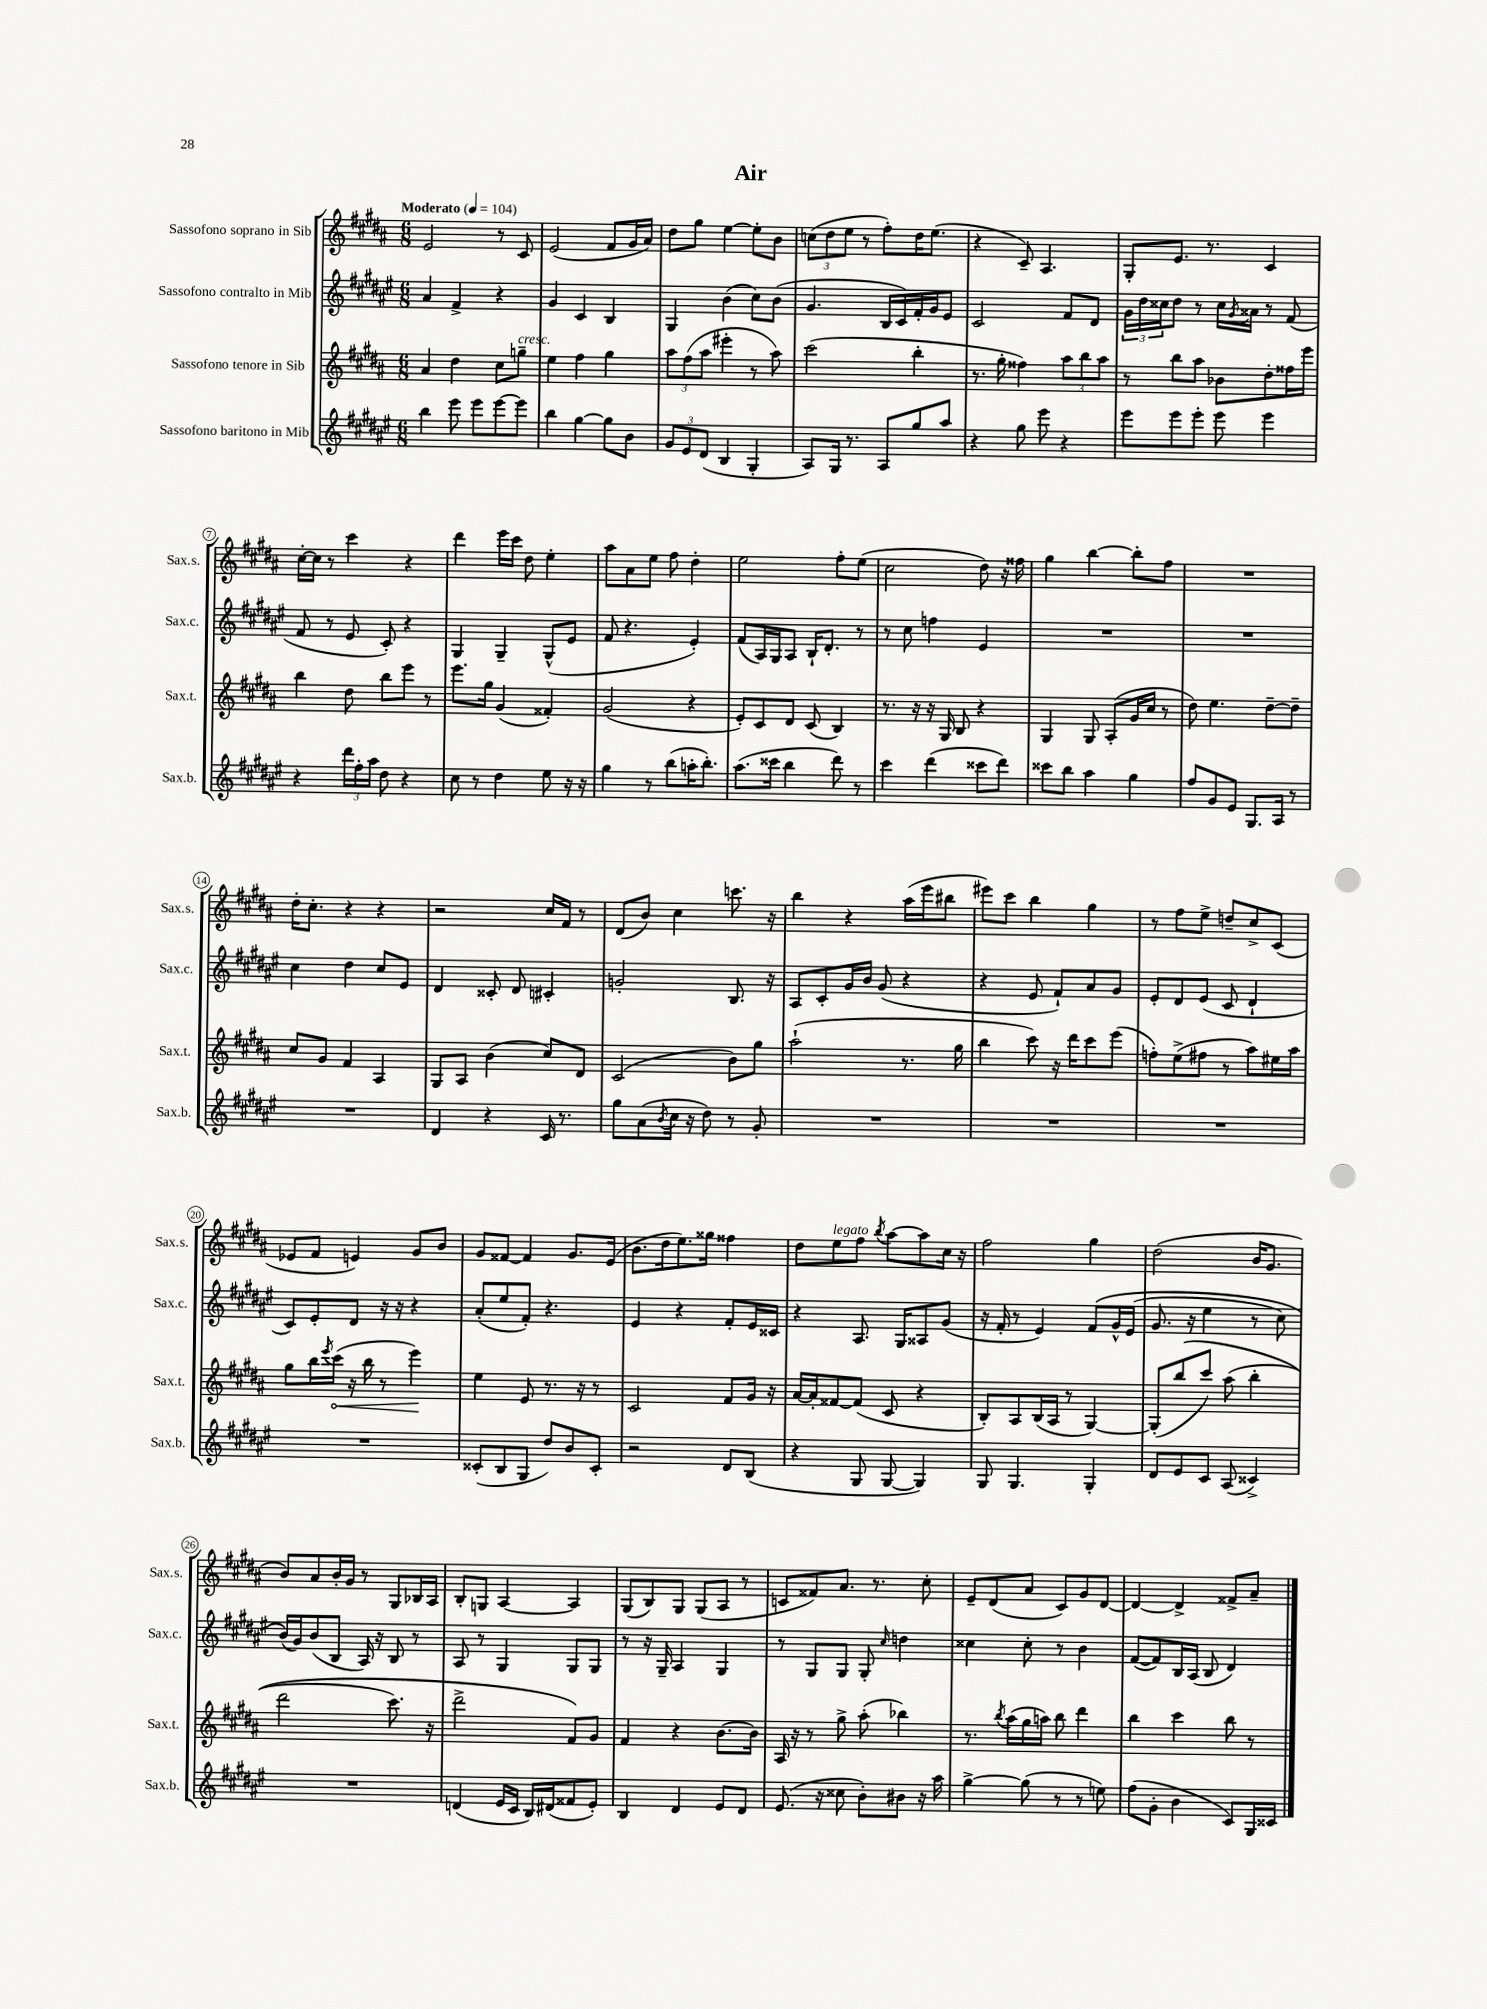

**kern	**kern	**kern	**kern
*staff4	*staff3	*staff2	*staff1
*clefG2	*clefG2	*clefG2	*clefG2
*k[f#c#g#d#a#e#]	*k[f#c#g#d#a#]	*k[f#c#g#d#a#e#]	*k[f#c#g#d#a#]
*M6/8	*M6/8	*M6/8	*M6/8
*MM104	*MM104	*MM104	*MM104
4bb	4a#	4a#	2e
8eee#	4dd#	4f#^	.
8eee#	.	.	.
[8eee#	8cc#	4r	8r
8eee#]	8gg~	.	8c#
=	=	=	=
4bb	4ee	4g#	(2e
[4gg#	4ff#	4c#	.
8gg#]	4gg#	4B	8f#
8b	.	.	16g#
.	.	.	16a#)
=	=	=	=
12g#	12aa#	4G#	8dd#
12e#	(12ff#	.	.
.	.	.	8gg#
(12d#	12aa#	.	.
4B	4eee#'	(4b	[4ee
4G#'	8r	8cc#)	8ee']
.	8aa#)	(8b	8b
=	=	=	=
8A#)	(2ccc#	4.g#	(12cc
.	.	.	12dd#
16G#	.	.	.
.	.	.	12ee
8.r	.	.	.
.	.	.	8r
8A#	.	16B	8ff#')
.	.	16c#)	.
8gg#	4bb'	16f#'	16dd#
.	.	16g#	(8.ee
8aa#	.	8e#	.
=	=	=	=
4r	8.r	2c#	4r
.	16gg#'	.	.
8gg#	4ff##)	.	8c#~)
8eee#	.	.	4.A#
4r	12aa#	8f#	.
.	12bb	.	.
.	.	8d#	.
.	12aa#	.	.
=	=	=	=
8eee#	8r	24g#	8G#'
.	.	24dd#	.
.	.	24cc##	.
8eee#	8bb	8dd#	8.e
8eee#'	8aa#	8r	.
.	.	.	8.r
8eee#	8b-	16cc##	.
.	.	8qg#	.
.	.	16a##	.
4eee#	8dd#'	8r	4c#
.	16ff##	(8f#	.
.	16eee	.	.
=	=	=	=
4r	4bb	8f#	[16cc#'
.	.	.	16cc#]
.	.	8r	8r
24ddd#	8dd#	8e#	4ccc#
24ff#'	.	.	.
24aa#	.	.	.
8dd#	8bb	8c#')	.
4r	8eee	4r	4r
.	8r	.	.
=	=	=	=
8cc#	8.eee	4G#	4ddd#
8r	.	.	.
.	16gg#	.	.
4dd#	(4g#	4G#~	16eee
.	.	.	16ccc#
.	.	.	8dd#
8ee#	4f##')	(8G#^^	4ee'
16r	.	8e#	.
16r	.	.	.
=	=	=	=
4gg#	(2g#	8f#	8aa#
.	.	4.r	8a#
8r	.	.	8ee
(8bb	.	.	8ff#
16aa'	4r	4e#')	4dd#'
8.bb')	.	.	.
=	=	=	=
(8.aa#	8e')	(8f#	2ee
.	8c#	16A#)	.
16ccc##	.	16G#	.
4bb	8d#	8A#	.
.	(8c#	16B`	.
.	.	8.d#'	.
8ddd#)	4B)	.	8ff#'
8r	.	8r	(8ee
=	=	=	=
4ccc#	8.r	8r	2cc#
.	.	8cc#	.
.	16r	.	.
(4ddd#	16r	4ff	.
.	16G#	.	.
.	8B	.	.
8ccc##	4r	4e#	8dd#)
8ddd#)	.	.	16r
.	.	.	16ff##
=	=	=	=
8ccc##	4G#	2.r	4gg#
8bb	.	.	.
4aa#	8G#	.	[4bb
.	(8A#'	.	.
4gg#	16g#	.	8bb']
.	16cc#	.	.
.	8r	.	8ff#
=	=	=	=
8ff#	8dd#)	2.r	2.r
8g#	4.ee	.	.
8e#	.	.	.
8.G#	.	.	.
.	[8dd#~	.	.
16A#	.	.	.
8r	8dd#~]	.	.
=	=	=	=
2.r	8cc#	4cc#	16dd#'
.	.	.	8.cc#'
.	8g#	.	.
.	4f#	4dd#	4r
.	4A#	8cc#	4r
.	.	8e#	.
=	=	=	=
4d#	8G#	4d#	2r
.	8A#	.	.
4r	(4b	8c##'	.
.	.	8d#	.
16c#	8cc#)	4c#'	16cc#
8.r	.	.	16f#
.	8d#	.	8r
=	=	=	=
8gg#	(2c#	2g'	(8d#
(8a#	.	.	8b)
8qb	.	.	.
16cc#	.	.	4cc#
16r	.	.	.
8dd#)	.	.	.
8r	8b)	8.B	8.ccc
8g#'	8gg#	.	.
.	.	16r	16r
=	=	=	=
2.r	(2aa#`	8A#	4bb
.	.	8c#'	.
.	.	16g#	4r
.	.	16b	.
.	.	(8g#	.
.	8.r	4r	(16aa#
.	.	.	16eee
.	.	.	8bb#
.	16gg#	.	.
=	=	=	=
2.r	4bb	4r	8eee#)
.	.	.	8ccc#
.	8ccc#)	8e#	4bb
.	16r	8f#`)	.
.	16ddd#	.	.
.	8ccc#	8a#	4gg#
.	(8eee	8g#	.
=	=	=	=
2.r	8ff')	8e#'	8r
.	(8ee^	8d#	8ff#
.	8ff#	(8e#	8ee^
.	8r	8c#	8dd~
.	8aa#)	4d#`	8cc#^
.	16ee#	.	(8c#
.	16aa#	.	.
=	=	=	=
2.r	8gg#	8c#)	8e-
.	16bb	8e#'	8f#
.	8qeee	.	.
.	(16ccc#	.	.
.	16r	8d#	4e)
.	16bb	.	.
.	8r	16r	.
.	.	16r	.
.	4eee)	4r	8g#
.	.	.	8b
=	=	=	=
(8c##'	4ee	(8a#'	8g#
8B	.	8ee#	[8f##
8G#	8e	8f#')	4f##]
8dd#)	8.r	4.r	.
8b	.	.	8.g#
.	16r	.	.
8c##'	8r	.	.
.	.	.	(16e
=	=	=	=
2r	2c#	4e#	8.b
.	.	.	16dd#
.	.	4r	8.ee)
.	.	.	16gg##
8d#	8f#	8f#'	4ff##
(8B	16g#	16e#	.
.	16r	16c##	.
=	=	=	=
4r	[16a#	4r	8dd#
.	16a#']	.	.
.	[8f##	.	8ee
8G#	(8f##]	8.A#	8ff#
.	.	.	8qbb
[8G#	8c#	.	[8aa#
.	.	16G#	.
4G#])	4r	8A##	8aa#]
.	.	(8g#	16cc#
.	.	.	16r
=	=	=	=
8G#	8B')	16r	2ff#
.	.	16f#'	.
4.G#	8A#	8r	.
.	(16B	4e#)	.
.	16A#	.	.
.	8r	.	.
4G#'	[4G#)	&(8f#	4gg#
.	.	16g#^^	.
.	.	(16e#	.
=	=	=	=
8d#	(8G#']	8.g#	(2dd#
8e#	&(8bb	.	.
.	.	16r	.
8c#	8ccc#)	4ee#	.
(8A#	(8aa#	.	.
4c##^)	4bb'	8r	16b
.	.	.	8.g#
.	.	8cc#)	.
=	=	=	=
2.r	2ddd#	(16b&)	8b)
.	.	16g#)	.
.	.	(8b	8a#
.	.	8B	16b'
.	.	.	16g#
.	.	16A#)	8r
.	.	16r	.
.	8.ccc#)	8B	8G#
.	.	8r	16B-
.	16r	.	16A#
=	=	=	=
(4d	2ddd#^	8A#	8B'
.	.	8r	8G
16e#	.	4G#	[4A#
16c#	.	.	.
16B)	.	.	.
(16d#	.	.	.
8f##	8f#&)	8G#	4A#]
8e#')	8g#	8G#	.
=	=	=	=
4B	4f#	8r	(8G#
.	.	16r	8B)
.	.	16G#~	.
4d#	4r	4A#	8G#
.	.	.	(8G#
8e#	[8.b	4G#	8A#
8d#	.	.	8r
.	16b]	.	.
=	=	=	=
(8.e#	16A#	8r	8c
.	16r	.	.
.	8r	8G#	8f##)
16r	.	.	.
8cc##	8gg#^	8G#	8.a#
8b')	(8aa#'	8G#'	.
.	.	.	8.r
.	.	16qqcc#	.
8b#	4bb-)	4dd	.
16r	.	.	8cc#'
16aa#	.	.	.
=	=	=	=
[4gg#^	8.r	4cc##	8e~
.	.	.	(8d#
.	8qbb	.	.
.	(16aa#	.	.
(8gg#]	16gg#	8cc##'	8a#
.	16aa)	.	.
8r	8bb	8r	8c#)
8r	4ddd#	4b	8g#
8ee)	.	.	[8d#
=	=	=	=
(8ff#	4bb	([8f#	4d#_
8g#'	.	8f#])	.
4b	4ccc#	16B	4d#^]
.	.	(16A#	.
.	.	8B	.
8c#)	8bb	4d#)	8f##^
16G#	8r	.	8a#~
16c##	.	.	.
==	==	==	==
*-	*-	*-	*-
